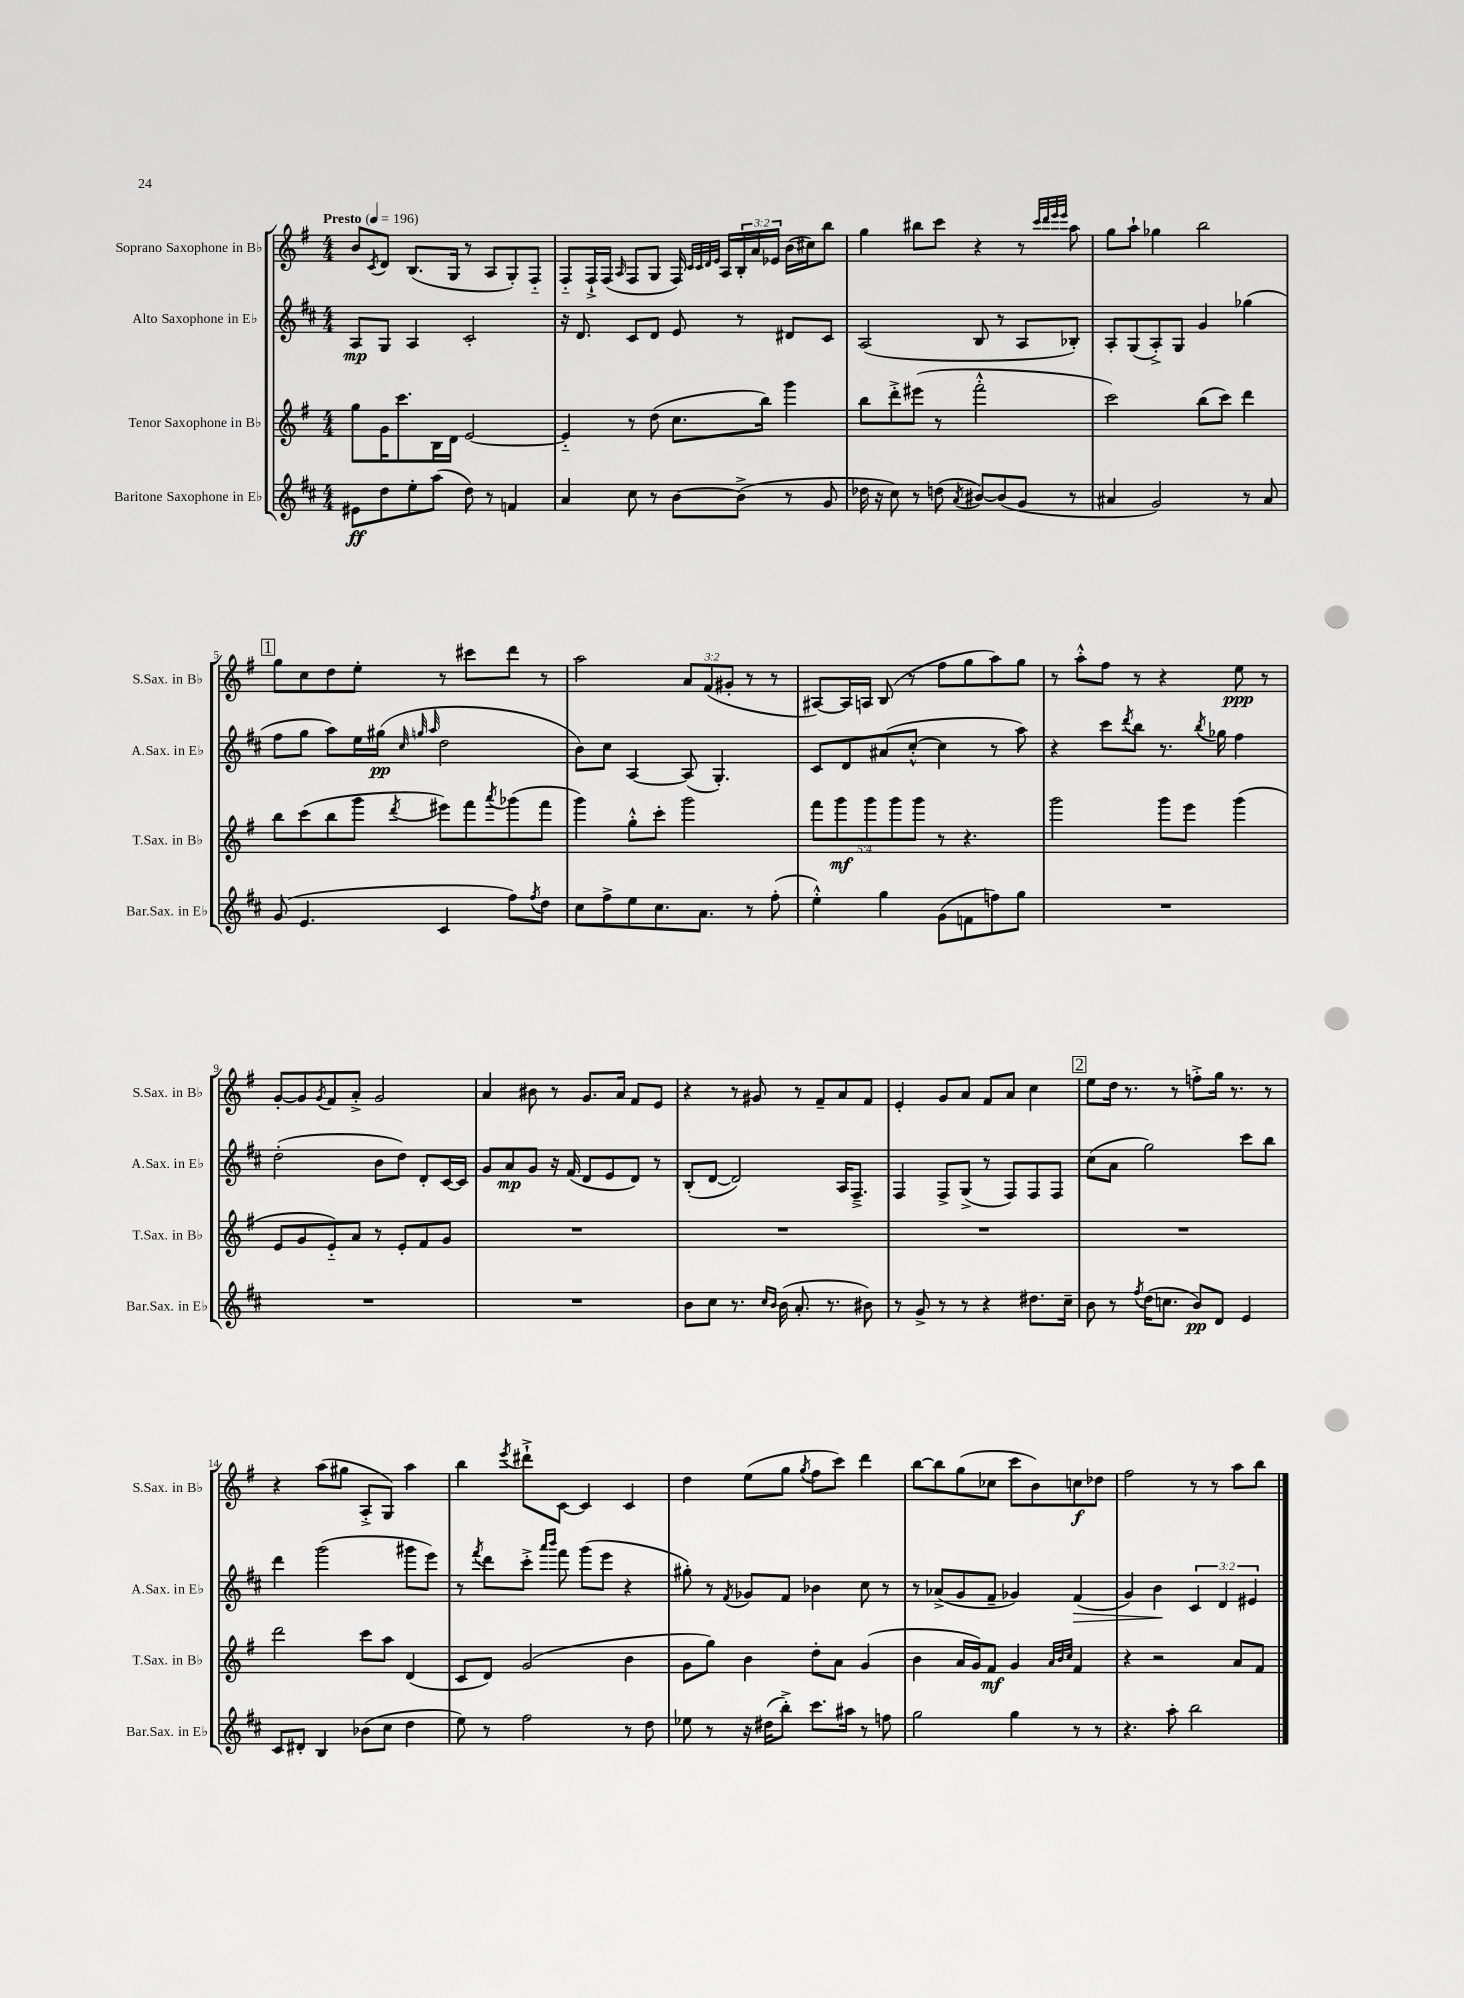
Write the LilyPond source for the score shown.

<<
\new StaffGroup <<
\new Staff = "s0" \with { instrumentName = "Soprano Saxophone in Bb" shortInstrumentName = "S.Sax. in Bb" } {
    \clef treble \key g \major \numericTimeSignature \time 4/4 \override Staff.TupletNumber.text = #tuplet-number::calc-fraction-text \tempo "Presto" 4 = 196
    b'8 \acciaccatura { c'8 } d'8 b8.( g16 r8 a8 g8-.) fis8-_ |
    fis8-_ fis16-!-> fis16( \grace { a16 } fis8 g8 fis16) \grace { c'32 c'32 d'32 e'32 } a16 \tuplet 3/2 { b16-. a'16 ees'16 } b'16( cis''16) b''8 |
    g''4 bis''8 c'''8 r4 r8 \grace { c'''32 d'''32 e'''32 e'''32 } a''8 |
    g''8 a''8-! ges''4 b''2 |
    \mark \markup { \box "1" } g''8 c''8 d''8 e''8-. r8 cis'''8 d'''8 r8 |
    a''2 \tuplet 3/2 { a'8 fis'8( gis'8-. } r8 r8 |
    ais8~) ais16 a16 b8( r8 fis''8 g''8 a''8) g''8 |
    r8 a''8-.-^ fis''8 r8 r4 e''8\ppp r8 |
    g'8~-. g'8 \acciaccatura { g'8 } fis'8 a'8-.-> g'2 |
    a'4 bis'8 r8 g'8. a'16 fis'8 e'8 |
    r4 r8 gis'8 r8 fis'8-- a'8 fis'8 |
    e'4-. g'8 a'8 fis'8 a'8 c''4 |
    \mark \markup { \box "2" } e''8 d''16 r8. r8 f''8-.-> g''16 r8. r8 |
    r4 a''8( gis''8 a8-.-> g8) a''4 |
    b''4 \acciaccatura { e'''8 } dis'''8-!-> c'8~ c'4 c'4 |
    d''4 e''8( g''8 \acciaccatura { g''8 } fis''8 c'''8) d'''4 |
    b''8~ b''8 g''8( ces''8 c'''8 b'8) c''8\f des''8 |
    fis''2 r8 r8 a''8 b''8 \bar "|." |
}
\new Staff = "s1" \with { instrumentName = "Alto Saxophone in Eb" shortInstrumentName = "A.Sax. in Eb" } {
    \clef treble \key d \major \numericTimeSignature \time 4/4 \override Staff.TupletNumber.text = #tuplet-number::calc-fraction-text
    a8\mp g8 a4 cis'2-. |
    r16 d'8. cis'8 d'8 e'8 r8 dis'8 cis'8 |
    a2( b8 r8 a8 bes8-.) |
    a8-. g8( a8-.->) g8 g'4 ges''4( |
    \mark \markup { \box "1" } fis''8 g''8 a''8) e''16 gis''16\pp( \grace { cis''32 g''32 a''32 } d''2 |
    b'8) cis''8 a4~ a8( g4.-.) |
    cis'8 d'8 ais'8( cis''8~-.-^ cis''4 r8 a''8) |
    r4 cis'''8 \acciaccatura { d'''8 } b''8 r8. \acciaccatura { b''8 } ges''16 fis''4 |
    d''2-.( b'8 d''8) d'8-. cis'16~ cis'16 |
    g'8 a'8\mp g'8 r16 fis'16( d'8 e'8 d'8) r8 |
    b8-.( d'8~ d'2) a16 fis8.---> |
    fis4 fis8-> g8->( r8 fis8) fis8 fis8 |
    \mark \markup { \box "2" } cis''8( a'8 g''2) cis'''8 b''8 |
    d'''4 g'''2( gis'''8 e'''8) |
    r8 \acciaccatura { fis'''8 } d'''8 cis'''8-.-> \grace { a'''16 b'''16 } fis'''8 g'''8( e'''8 r4 |
    gis''8-.) r8 \acciaccatura { fis'8 } ges'8 fis'8 bes'4 cis''8 r8 |
    r8 aes'8->( g'8 fis'8-- ges'4) fis'4\>( |
    g'4) b'4\! \tuplet 3/2 { cis'4 d'4 eis'4 } \bar "|." |
}
\new Staff = "s2" \with { instrumentName = "Tenor Saxophone in Bb" shortInstrumentName = "T.Sax. in Bb" } {
    \clef treble \key g \major \numericTimeSignature \time 4/4 \override Staff.TupletNumber.text = #tuplet-number::calc-fraction-text
    g''8 g'16 c'''8. b16 d'16 e'2~ |
    e'4-_ r8 d''8( c''8. b''16) g'''4 |
    b''8 d'''8-.-> eis'''8( r8 fis'''2-.-^ |
    c'''2) b''8( c'''8) d'''4 |
    \mark \markup { \box "1" } b''8 c'''8( b''8 g'''8 \acciaccatura { d'''8 } eis'''8) fis'''8 \acciaccatura { a'''8 } ges'''8( fis'''8 |
    g'''4) g''8-.-^ c'''8-. g'''2 |
    \tuplet 5/4 { fis'''8 g'''8\mf g'''8 g'''8 g'''8 } r8 r4. |
    g'''2 g'''8 e'''8 g'''4( |
    e'8 g'8 e'8-_) a'8 r8 e'8-. fis'8 g'8 |
    R1 |
    R1 |
    R1 |
    \mark \markup { \box "2" } R1 |
    d'''2 c'''8 a''8 d'4( |
    c'8 d'8) g'2( b'4 |
    g'8 g''8) b'4 d''8-. a'8 g'4( |
    b'4 a'16 g'16) fis'8\mf g'4 \grace { a'32 b'32 c''32 } fis'4 |
    r4 r2 a'8 fis'8 \bar "|." |
}
\new Staff = "s3" \with { instrumentName = "Baritone Saxophone in Eb" shortInstrumentName = "Bar.Sax. in Eb" } {
    \clef treble \key d \major \numericTimeSignature \time 4/4
    eis'8\ff d''8 e''8-. a''8( d''8) r8 f'4 |
    a'4 cis''8 r8 b'8~ b'8->( r8 g'8 |
    des''16 r16 cis''8) r8 d''8( \acciaccatura { a'8 } bis'8~) bis'8( g'8 r8 |
    ais'4 g'2) r8 ais'8 |
    \mark \markup { \box "1" } g'8( e'4. cis'4 fis''8) \acciaccatura { fis''8 } d''8 |
    cis''8 fis''8-> e''8 cis''8. a'8. r8 fis''8-.( |
    e''4-.-^) g''4 g'8( f'8 f''8) g''8 |
    R1 |
    R1 |
    R1 |
    b'8 cis''8 r8. \grace { cis''16 b'16 } b'16( a'8.-. r8. bis'8) |
    r8 g'8-> r8 r8 r4 dis''8. cis''16-- |
    \mark \markup { \box "2" } b'8 r8 \acciaccatura { fis''8 } d''16( c''8. b'8\pp) d'8 e'4 |
    cis'8 dis'8-. b4 bes'8( cis''8 d''4 |
    e''8) r8 fis''2 r8 d''8 |
    ees''8 r8 r16 dis''16( b''8-.->) cis'''8. ais''16 r8 f''8 |
    g''2 g''4 r8 r8 |
    r4. a''8-. b''2 \bar "|." |
}
>>
>>
